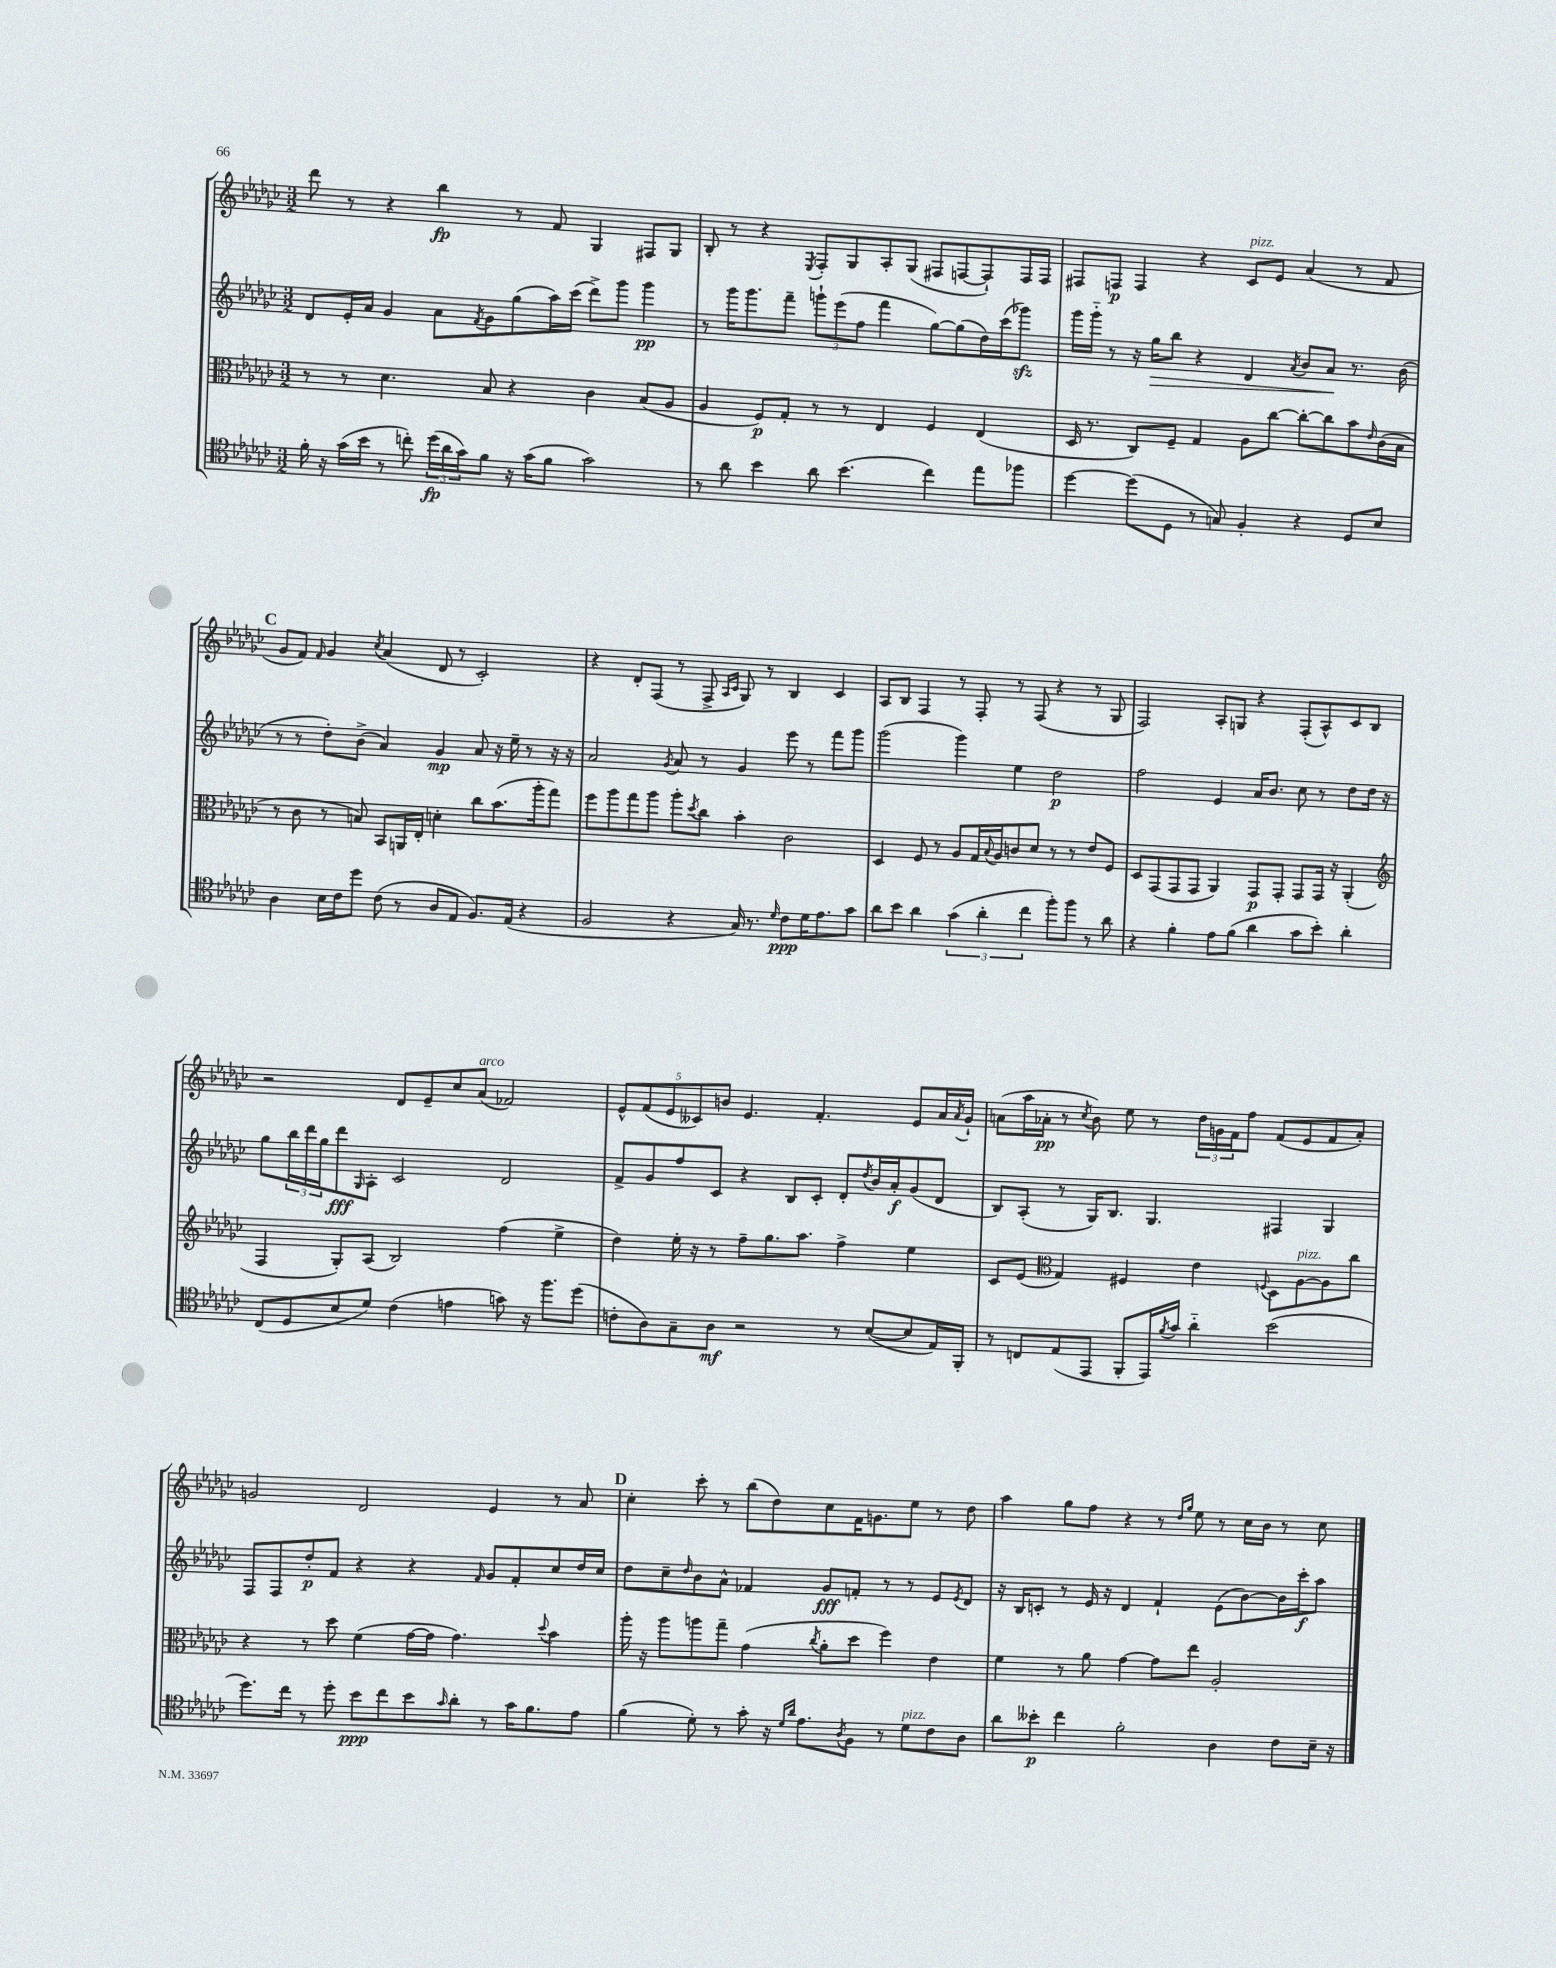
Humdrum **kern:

**kern	**kern	**kern	**kern
*staff4	*staff3	*staff2	*staff1
*clefC4	*clefC3	*clefG2	*clefG2
*k[b-e-a-d-g-c-]	*k[b-e-a-d-g-c-]	*k[b-e-a-d-g-c-]	*k[b-e-a-d-g-c-]
*M3/2	*M3/2	*M3/2	*M3/2
16f'	8r	8d-	8ddd-
16r	.	.	.
(16g-	8r	16e-'	8r
16b-	.	16a-	.
8r	4.d-	4g-	4r
8cc')	.	.	.
(24dd-	.	8a-	4bb-
24a-	.	.	.
24g-)	.	.	.
.	.	8qf	.
8f	8B-	8g-	.
16r	4r	(8gg-	8r
(16g-	.	.	.
8f	.	16aa-)	8f
.	.	(16ccc-	.
2g-)	4c-	8ddd-^)	4G-
.	.	8ggg-	.
.	(8B-	4ggg-	8F#
.	8A-	.	8G-
=	=	=	=
8r	4A-	8r	8B-'
8a-	.	16ggg-	8r
.	.	8.ggg-	.
4b-	8F)	.	4r
.	8G-'	8fff~	.
.	.	.	8qE-
8a-	8r	12ggg`	8F'
.	.	(12eee-	.
(4.b-	8r	.	8G-
.	.	12ff	.
.	4E-	4fff	8A-'
.	.	.	(8G-
4cc-)	4F	[8gg-)	8F#
.	.	(8gg-]	[8F
8ee-	(4E-	16dd-)	8F`])
.	.	(16ccc-	.
8ff-	.	8ggg-)	16F
.	.	.	16F
=	=	=	=
[4dd-	16D-	16ggg-	8F#
.	8.r	16ggg-'~	.
.	.	8r	8F
(8dd-]	8C-)	16r	4F
.	.	16gg-	.
8D-	8F~	8bb-	.
8r	4G-	4r	4r
8G)	.	.	.
4F'	8A-	4d-	8c-
.	[8cc-	.	8e-
.	.	8qa-	.
4r	8cc-'_	8b-	(4a-
.	8cc-]	8a-	.
8D-	8b-	8.r	8r
.	16qqe-	.	.
8B-	(16c-	.	8f
.	16B-	(16b-	.
=	=	=	=
4A-	8r	8r	8g-
.	8c-	8r	8f)
.	.	.	16qqf
16B-	8r	8dd-')	4g-
16c-	.	.	.
8dd-	8B)	(8b-^	.
.	.	.	8qcc-
(8c-	8BB-	4a-)	(4a-
8r	16AA	.	.
.	16E-'	.	.
8A-	4d'	4g-	8d-
8E-	.	.	8r
8.F)	8cc-	8a-	2c-')
.	(8.b-	16r	.
(16E-	.	16ee-~	.
4r	.	8r	.
.	16aa-'	.	.
.	8gg-)	16r	.
.	.	16r	.
=	=	=	=
2F	8ff	2a-	4r
.	8aa-	.	.
.	8gg-	.	8d-'
.	8aa-	.	(8F
.	.	8qg-	.
4r	8aa-'	8a-	8r
.	8qdd-	.	.
.	8cc-	8r	8F^
.	.	.	16qqA-
.	.	.	16qqc-
16G-)	4b-'	4g-	8G-)
8.r	.	.	.
.	.	.	8r
16qqd-	.	.	.
8c-	2c-	8eee-	4B-
16d-	.	8r	.
8.e-	.	.	.
.	.	8fff	4c-
8g-	.	8ggg-	.
=	=	=	=
8a-	4D-	(2ggg-	8A-
8b-	.	.	8B-
4a-	8F	.	4F
.	8r	.	.
(6g-	8A-	4ggg-)	8r
.	16G-	.	8F'
6a-'	.	.	.
.	8qqB-	.	.
.	16A-	.	.
.	8c	4ee-	8r
6cc-	.	.	.
.	8d-	.	(8F
8ff')	8r	2dd-	4r
8ff	8r	.	.
8r	8e-	.	8r
8a-	8F	.	8G-
=	=	=	=
4r	8D-	2ff	2F)
.	(8GG-	.	.
4f'	8GG-	.	.
.	8GG-	.	.
8e-	4AA-)	4e-	8A-'
(8f	.	.	8G
4a-	8GG-	16a-	4r
.	.	8.b-	.
.	8GG-'	.	.
8g-	8GG-	8cc-	(8F'
8b-')	16GG-	8r	8A-^^)
.	16r	.	.
4a-'	(4AA-'	8dd-	8c-
.	.	16dd-	8B-
.	.	16r	.
=	=	=	=
*	*clefG2	*	*
(8C-	4F	8gg-	2r
8D-	.	24bb-	.
.	.	24ddd-	.
.	.	24gg-	.
8B-	8G-')	8ddd-	.
.	.	16qqG-	.
8d-)	(8A-	8A-'	.
(4c-	2B-)	2c-	8d-
.	.	.	8e-~
4e	.	.	8cc-
.	.	.	(8a-
8g)	(4ff	2d-	2f-)
16r	.	.	.
8.ff	.	.	.
.	4ee-^	.	.
(8dd-	.	.	.
=	=	=	=
8c'	4dd-)	8f^	10e-^^
.	.	.	(10f
8A-)	.	8g-	.
.	.	.	10e-
8G-~	16ee-'	8ff	.
.	.	.	10c--)
.	16r	.	.
8A-	8r	8c-	.
.	.	.	10b
2r	8ff~	4r	4.e-
.	8.gg-	.	.
.	.	8B-	.
.	8.aa-	.	.
.	.	8c-'	4.f'
8r	4ff^	8d-'	.
.	.	8qdd-	.
([8B-	.	16b-	.
.	.	16a-'	.
8B-]	4ee-	(8g-	8e-
16E-)	.	8d-	16a-
.	.	.	8qa-
16FF'	.	.	16g-`
=	=	=	=
8r	8c-	8B-)	(8a
8C	(8e-	(8A-'	16aa-
.	.	.	16a-'
*	*clefC3	*	*
(8E-	4G-)	8r	8r
.	.	.	8qcc-
8EE-	.	16G-)	8b-)
.	.	8.B-	.
8FF'	4F#	.	8ee-
16EE-)	.	4.G-	8r
8qf	.	.	.
16g-	.	.	.
4a-'~	4e-	.	24dd-
.	.	.	24g
.	.	.	24f
.	.	.	8ff
.	8qqF	.	.
(2b-	8D-	4F#	(8f
.	[8A-	.	8e-
.	8A-]	4G-	8f
.	8cc-	.	8a-')
=	=	=	=
8.dd-)	4r	8F	2g
.	.	8F	.
16cc-	.	.	.
8r	8r	8dd-'	.
8dd-'	8dd-	8f	.
8b-	(4f	4r	2d-
8cc-	.	.	.
8b-	[16g-	4r	.
.	16g-]	.	.
16qqg-	.	.	.
8a-'	4.g-)	.	.
.	.	16qqf	.
8r	.	8g-	4e-
16g-	.	8f'	.
8.f	.	.	.
.	8qqdd-	.	.
.	4b-	8cc-	8r
8e-	.	16dd-	8a-
.	.	16cc-	.
=	=	=	=
(4f	16aa-'	8dd-	4cc-'
.	16r	.	.
.	8aa-	8cc-~	.
.	.	16qqdd-	.
8d-')	8aa	8b-	8ccc-'
8r	8gg-~	8a-^^	8r
8g-'	(4g-	4f-	(8bb-
16r	.	.	8dd-)
16qqd-	.	.	.
16qqa-	.	.	.
8.e-	.	.	.
.	8qcc-	.	.
.	8a-'	8g-	8cc-
8qA-	.	.	.
8F	8dd-	8f'	16f
.	.	.	8.g
8r	4ff)	8r	.
8d-	.	8r	8ee-
8c-	4e-	8e-	8r
.	.	8qe-	.
8A-	.	8d-	8dd-
=	=	=	=
8a-	4f	16r	4aa-
.	.	16B-	.
8b--'	.	8c'	.
4cc-	8r	8r	8gg-
.	8a-	16e-	8ff
.	.	16r	.
2f'	[4g-	4d-	4r
.	8g-]	4f`	8r
.	.	.	16qqdd-
.	.	.	16qqgg-
.	8ee-	.	8ee-
4A-	2A-'	(8e-	8r
.	.	[8b-)	16cc-
.	.	.	16b-
8c-	.	16b-]	8r
.	.	16ccc-'	.
16B-~	.	8aa-	8cc-
16r	.	.	.
==	==	==	==
*-	*-	*-	*-
